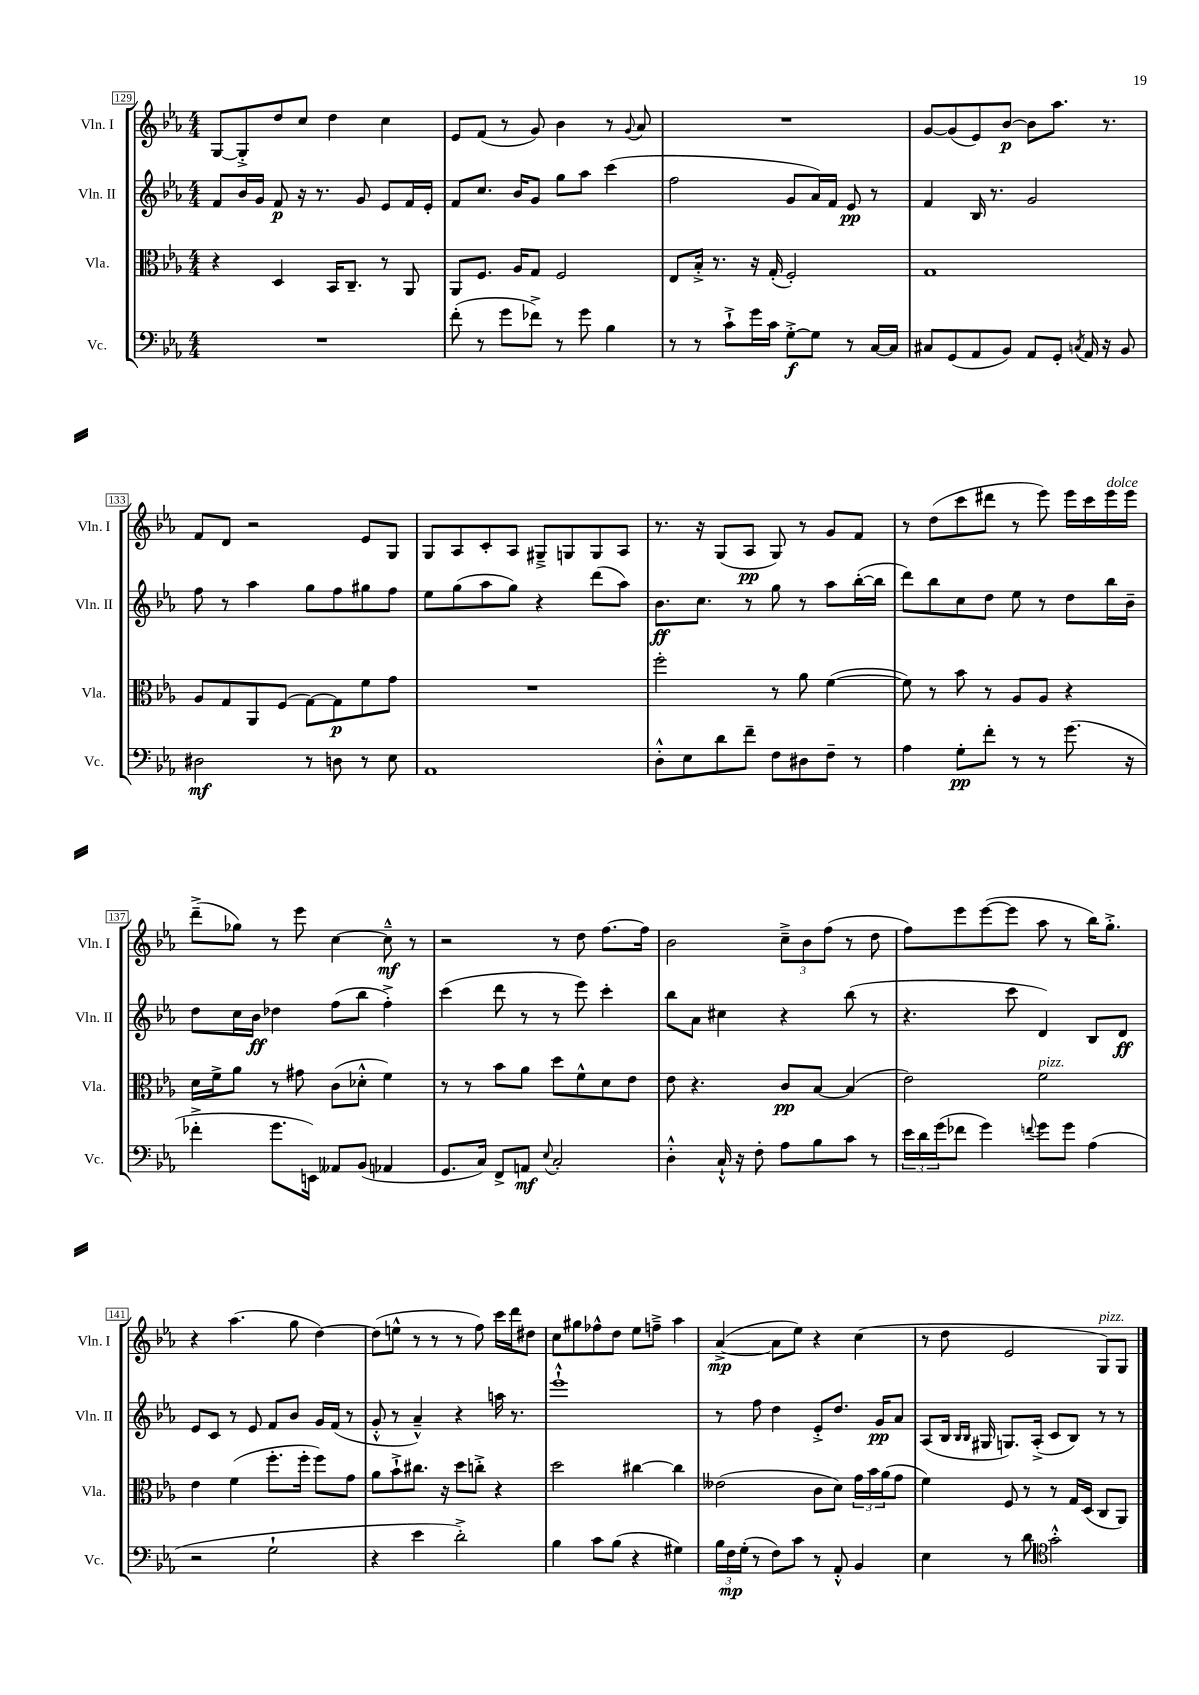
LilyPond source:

<<
\new StaffGroup <<
\new Staff = "s0" \with { instrumentName = "Vln. I" shortInstrumentName = "Vln. I" } {
    \clef treble \key ees \major \numericTimeSignature \time 4/4
    g8~ g8-.-> d''8 c''8 d''4 c''4 |
    ees'8 f'8( r8 g'8) bes'4 r8 \appoggiatura { g'8 } aes'8 |
    R1 |
    g'8~ g'8( ees'8) bes'8~\p bes'8 aes''8. r8. |
    f'8 d'8 r2 ees'8 g8 |
    g8 aes8 c'8-. aes8 gis8---> g8 g8 aes8 |
    r8. r16 g8( aes8\pp g8) r8 g'8 f'8 |
    r8 d''8( c'''8 dis'''8 r8 ees'''8) ees'''16 c'''16 ees'''16^\markup { \italic "dolce" } ees'''16 |
    d'''8--->( ges''8) r8 ees'''8 c''4~ c''8---^\mf r8 |
    r2 r8 d''8 f''8.~ f''16 |
    bes'2 \tuplet 3/2 { c''8---> bes'8 f''8( } r8 d''8 |
    f''8) ees'''8 ees'''8~( ees'''8 aes''8 r8 bes''16) g''8.-.-> |
    r4 aes''4.( g''8 d''4~) |
    d''8( e''8-^ r8 r8 r8 f''8) c'''16 d'''16 dis''8 |
    c''8 gis''8 fes''8-^ d''8 ees''8 f''8---> aes''4 |
    aes'4~->\mp( aes'8 ees''8) r4 c''4( |
    r8 d''8 ees'2 g8^\markup { \italic "pizz." }) g8 \bar "|." |
}
\new Staff = "s1" \with { instrumentName = "Vln. II" shortInstrumentName = "Vln. II" } {
    \clef treble \key ees \major \numericTimeSignature \time 4/4
    f'8 bes'16 g'16 f'8\p r16 r8. g'8 ees'8 f'16 ees'16-. |
    f'8 c''8. bes'16 g'8 g''8 aes''8 c'''4( |
    f''2 g'8 aes'16) f'16 ees'8\pp r8 |
    f'4 bes16 r8. g'2 |
    f''8 r8 aes''4 g''8 f''8 gis''8 f''8 |
    ees''8 g''8( aes''8 g''8) r4 d'''8( aes''8) |
    bes'8.\ff c''8. r8 g''8 r8 aes''8 bes''16~-.( bes''16 |
    d'''8) bes''8 c''8 d''8 ees''8 r8 d''8 bes''16 bes'16-- |
    d''8 c''16 bes'16\ff des''4 f''8( bes''8 f''4-.->) |
    c'''4( d'''8 r8 r8 ees'''8) c'''4-. |
    bes''8 aes'8 cis''4 r4 bes''8( r8 |
    r4. c'''8 d'4) bes8 d'8\ff |
    ees'8 c'8 r8 ees'8 f'8 bes'8 g'16 f'16( r8 |
    g'8-.-^ r8 aes'4---^) r4 a''16 r8. |
    ees'''1-!-^ |
    r8 f''8 d''4 ees'8-.-> d''8. g'16\pp aes'8 |
    aes8( bes16 \grace { bes16 bes16 } gis16 g8.) aes16-.->( c'8 bes8) r8 r8 \bar "|." |
}
\new Staff = "s2" \with { instrumentName = "Vla." shortInstrumentName = "Vla." } {
    \clef alto \key ees \major \numericTimeSignature \time 4/4
    r4 d4 bes,16 c8.-- r8 aes,8 |
    aes,8 f8. aes16 g8 f2 |
    ees8 bes16-.-> r8. r16 g16-.( f2-.) |
    g1 |
    aes8 g8 aes,8 f8( g8~) g8\p f'8 g'8 |
    R1 |
    f''2-. r8 aes'8 f'4~( |
    f'8) r8 bes'8 r8 aes8 aes8 r4 |
    d'16 f'16-> aes'8 r8 gis'8 c'8( des'8-.-^ f'4) |
    r8 r8 bes'8 aes'8 d''8 f'8-^ d'8 ees'8 |
    ees'8 r4. c'8\pp bes8~ bes4( |
    ees'2) f'2^\markup { \italic "pizz." } |
    ees'4 f'4( f''8.-. f''16-. f''8) g'8 |
    aes'8 bes'8-!-> cis''8. r16 d''8 c''8-.-> r4 |
    d''2 cis''4~ cis''4 |
    eeses'2( c'8 d'8) \tuplet 3/2 { g'16 bes'16 aes'16( } g'8 |
    f'4) f8 r8 r8 g16 d16( c8 aes,8) \bar "|." |
}
\new Staff = "s3" \with { instrumentName = "Vc." shortInstrumentName = "Vc." } {
    \clef bass \key ees \major \numericTimeSignature \time 4/4
    R1 |
    f'8-.( r8 g'8 fes'8->) r8 g'8 bes4 |
    r8 r8 c'8-!-> g'16 c'16 g8~-.->\f g8 r8 c16~ c16 |
    cis8 g,8( aes,8 bes,8) aes,8 g,8-. \acciaccatura { c8 } aes,16 r16 bes,8 |
    dis2\mf r8 d8 r8 ees8 |
    aes,1 |
    d8-.-^ ees8 d'8 f'8-- f8 dis8 f8-- r8 |
    aes4 g8-.\pp f'8-. r8 r8 g'8.( r16 |
    fes'4-.-> g'8. e,16) aeses,8 bes,8( aes,4 |
    g,8. c16) f,8-> a,8\mf \appoggiatura { ees8 } c2-. |
    d4-.-^ c16-!-^ r16 f8-. aes8 bes8 c'8 r8 |
    \tuplet 3/2 { ees'16 d'16 g'16( } fes'8 g'4) \appoggiatura { f'8 } g'8 g'8 aes4( |
    r2 g2-! |
    r4 ees'4 d'2-.->) |
    bes4 c'8 bes8( r4 gis4) |
    \tuplet 3/2 { bes16 f16\mp g16-.( } r8 f8) c'8 r8 aes,8-.-^ bes,4 |
    ees4 r8 d'8 \clef tenor g'2-.-^ \bar "|." |
}
>>
>>
\layout { \context { \Score currentBarNumber = #129 \override BarNumber.stencil = #(make-stencil-boxer 0.1 0.3 ly:text-interface::print) } }
